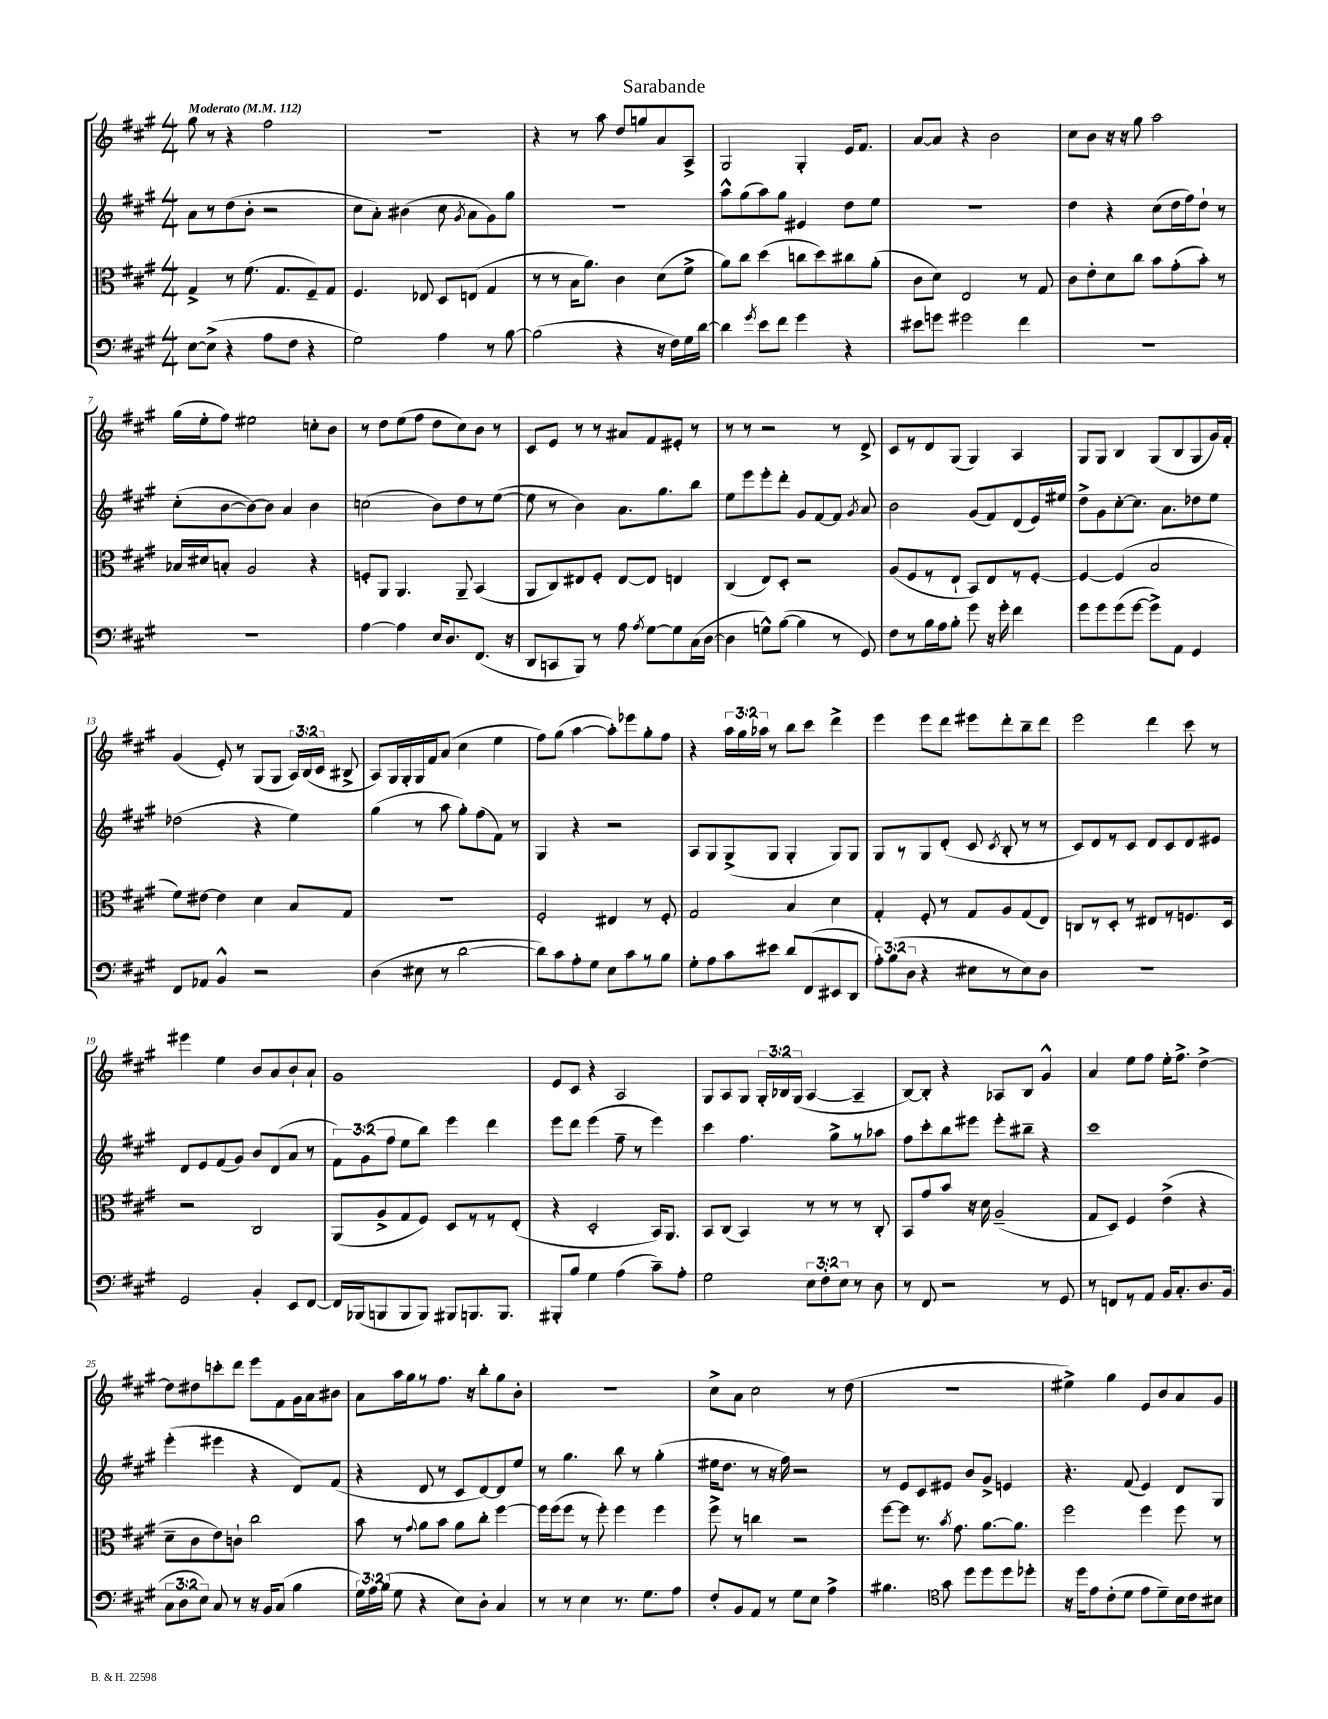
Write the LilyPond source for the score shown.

\header { title = "Sarabande" }
<<
\new StaffGroup <<
\new Staff = "s0" {
    \clef treble \key a \major \numericTimeSignature \time 4/4 \override Staff.TupletNumber.text = #tuplet-number::calc-fraction-text \tempo "Moderato" 4 = 112
    \autoBeamOff gis''8 r8 r4 fis''2 |
    R1 |
    r4 r8 a''8 d''8[ g''8 a'8 a8]-> |
    gis2 gis4-. e'16[ fis'8.] |
    a'8[~ a'8] r4 b'2 |
    cis''8[ b'8] r16 r16 gis''8 a''2 |
    gis''16[( e''16-. fis''8]) eis''2 c''8[-. b'8] |
    r8 d''8[ e''8( fis''8] d''8[ cis''8) b'8] r8 |
    cis'8[ e'8] r8 r8 ais'8[ fis'8 eis'8]-. r8 |
    r8 r8 r2 r8 d'8-> |
    cis'8[ r8 d'8 gis8]( gis4) a4 |
    gis8[ gis8] b4 gis8[( b8 gis8 gis'16) fis'16]-. |
    gis'4( e'8-.) r8 gis8[( gis8] \tuplet 3/2 { a16[) b16( cis'16] } bis8-> |
    a8[) gis16 gis16-. gis16 fis'16 a'8]( cis''4 e''4 |
    fis''8[) gis''8]( a''4~ a''8[-.) ees'''8 gis''8-. fis''8] |
    r4 \tuplet 3/2 { a''16[ gis''16 aes''16] } r8 b''8[ cis'''8] d'''4-> |
    e'''4 e'''8[ d'''8] eis'''8[ d'''8-. b''8-- d'''8] |
    e'''2 d'''4 cis'''8 r8 |
    eis'''4 e''4 b'8[ a'8 b'8-! a'8]-! |
    gis'1 |
    e'8[ cis'8] r4 a2 |
    gis8[ a8 gis8] \tuplet 3/2 { gis16[-. bes16 gis16]( } a4~ a4-- |
    b8[~) b8]-. r4 aes8[ b8] gis'4-^ |
    a'4 e''8[ fis''8] e''16[-. fis''8.]-> d''4~-> |
    d''8[ dis''8 c'''8-. d'''8] e'''8[ fis'8 gis'16 a'16 bis'8] |
    a'8[ a''16 gis''16 r8 fis''8.] r16 b''8[-. gis''8 b'8]-. |
    r1 |
    cis''8[-> a'8] cis''2 r8 d''8( |
    R1 |
    eis''4->) gis''4 e'8[ b'8 a'8 gis'8] \bar "|." |
}
\new Staff = "s1" {
    \clef treble \key a \major \numericTimeSignature \time 4/4 \override Staff.TupletNumber.text = #tuplet-number::calc-fraction-text
    \autoBeamOff a'8[ r8 d''8( b'8]-. r2 |
    cis''8[ a'8]-.) bis'4( cis''8 \acciaccatura { gis'8 } a'8[ gis'8) gis''8] |
    r1 |
    a''8[-^ gis''8( a''8) gis''8] eis'4 d''8[ e''8] |
    R1 |
    d''4 r4 cis''8[( d''16 fis''16) d''8]-! r8 |
    cis''8[-.( b'8~ b'8~) b'8] a'4 b'4 |
    c''2( b'8[) d''8 r8 e''8]~( |
    e''8 r8 b'4) a'8.[ gis''8. b''8] |
    e''8[ e'''8 e'''8-. d'''8]-. gis'8[ fis'8~ fis'8] \acciaccatura { gis'8 } a'8 |
    b'2 gis'8[( fis'8) d'8( e'16) eis''16] |
    d''8[-> gis'8 cis''8~-. cis''8.] a'8.[ des''8 e''8] |
    des''2( r4 e''4) |
    gis''4( r8 a''8 gis''8[-.) fis''8( fis'8]) r8 |
    gis4 r4 r2 |
    a8[ gis8 gis8->( gis8] gis4-. gis8[) gis8] |
    gis8[ r8 gis8 d'8]-.( cis'8 \acciaccatura { cis'8 } b8-. r8 r8 |
    cis'8[) d'8 r8 cis'8] d'8[ cis'8 d'8 eis'8] |
    d'8[ e'8 fis'8( gis'8]) b'8[ d'8( a'8] r8 |
    \tuplet 3/2 { fis'8[) gis'8( fis''8] } e''8[ b''8]) e'''4 d'''4 |
    e'''8[ d'''8] e'''4( fis''8-- r8 e'''4) |
    cis'''4 fis''4. gis''8[-> r8 aes''8] |
    fis''8[ cis'''8-. b''8 eis'''8] eis'''8[-. bis''8]-- r4 |
    cis'''1 |
    e'''4-.( eis'''4 r4 d'8[) fis'8]( |
    r4 d'8 r8 cis'8[ d'8~) d'8 e''8] |
    r8 gis''4. b''8 r8 gis''4-.( |
    eis''16[ d''8.] r8 r16 fis''16) r2 |
    r8 e'8[ cis'8 eis'8] b'8[ gis'8]-> e'4 |
    r4. fis'8( e'4) d'8[ gis8] \bar "|." |
}
\new Staff = "s2" {
    \clef alto \key a \major \numericTimeSignature \time 4/4
    \autoBeamOff gis4-> r8 fis'8.( gis8.[ fis8--) gis8] |
    fis4. ees8 d8[ e8]( gis4 |
    r8 r8 b16[ a'8.]) cis'4 d'8[( fis'8]-> |
    a'8[) cis''8] d''4( c''8[ d''8) cis''8 a'8]-.( |
    cis'8[ d'8]) e2 r8 gis8 |
    cis'8[ e'8-. d'8 cis''8] b'8[ gis'8-.( b'8]-.) r8 |
    bes16[ dis'16 b8]-. a2 r4 |
    f8[-. a,8] a,4. a,8-- b,4( |
    a,8[ cis8) eis8 fis8]-. eis8[~ eis8] e4 |
    cis4( e8[) d8]-. r2 |
    a8[( fis8 r8 e8]-! b,8[) e8 r8 fis8]~-. |
    fis4~ fis4( b2 |
    fis'8[) eis'8]~ eis'4 d'4 b8[ gis8] |
    R1 |
    fis2-. eis4 r8 fis8-. |
    gis2 b4 d'4 |
    gis4-. fis8-. r8 gis8[ a8 gis8( e8]) |
    c8[ r8 d8]-. r8 eis8[ r8 f8. d16] |
    r2 cis2 |
    a,8[( a8-> gis8 fis8]) d8[ r8 r8 e8]-.( |
    r4 d2-. b,16[) a,8.] |
    b,8[ cis8]( b,4) r8 r8 r8 cis8-. |
    b,8[ gis'8 b'8] r16 d'16 a2--( |
    gis8[ d8]) fis4 e'4->( r4 |
    d'8[-- cis'8 e'8) c'8]-! cis''2 |
    b'8 r8 \appoggiatura { gis'8 } a'8[ b'8] a'8[ cis''8]-. fis''4~ |
    fis''16[ fis''16( fis''8] r8 fis''8-.) fis''4 fis''4 |
    fis''8-> r8 c''4 r2 |
    fis''8[~ fis''8] r8. \acciaccatura { b'8 } gis'8. a'8.[~ a'8.] |
    fis''2 fis''4 fis''8 r8 \bar "|." |
}
\new Staff = "s3" {
    \clef bass \key a \major \numericTimeSignature \time 4/4 \override Staff.TupletNumber.text = #tuplet-number::calc-fraction-text
    \autoBeamOff e8[~ e8]->( r4 a8[ fis8] r4 |
    gis2) a4 r8 b8~ |
    b2( r4 r16 fis16[) gis16 d'16]~ |
    d'4 \acciaccatura { gis'8 } e'8[ fis'8] gis'4 r4 |
    eis'8[ g'8] gis'2 fis'4 |
    R1 |
    R1 |
    a4~ a4 e16[ d8. fis,8.]( r16 |
    d,8[ c,8 b,,8]) r8 a8 \acciaccatura { a8 } gis8[~ gis8 cis16( d16]~ |
    d4 g8[-^) b8]~( b4 r8 gis,8) |
    fis8[ r8 b16 a16 b8]-. gis'8 r16 gis'16-. fis'4 |
    gis'8[ gis'8 gis'8( gis'8]~ gis'8[->) a,8] gis,4 |
    fis,8[ aes,8] b,4-^ r2 |
    d4( eis8 r8 d'2~ |
    d'8[) cis'8 a8-. gis8] e8[ cis'8 r8 b8] |
    gis8[-. a8 cis'8 eis'8] d'8[ fis,8( eis,8 d,8] |
    \tuplet 3/2 { a8[-.) b8( d8] } r4 eis8[ r8 eis8) d8] |
    r1 |
    gis,2 b,4-. e,8[ fis,8]~ |
    fis,16[ bes,,16( b,,8 b,,8 b,,8]) bis,,8[ b,,8. b,,8.] |
    bis,,8[-. b8] gis4 a4( cis'8[--) a8]-. |
    gis2 \tuplet 3/2 { e8[ fis8-. e8] } r8 d8 |
    r8 fis,8 r2 r8 gis,8 |
    r8 f,8[ r8 a,8] b,16[ cis8.-. d8. b,16]( |
    \tuplet 3/2 { cis8[ d8 e8]) } cis8 r8 r16 b,16[ cis8]( b4 |
    \tuplet 3/2 { gis16[) a16 b16]( } gis8 r4 e8[) d8]-. cis4 |
    r8 r8 e4 r8. gis8.[ a8] |
    fis8[-. b,8 a,8] r8 gis8[ e8] a4-> |
    bis4. \clef tenor gis'8 d''8[ d''8 d''8 des''8]-. |
    r16 d''16[ e'8 cis'8-.( d'8] e'8[ d'8--) b16 cis'16 bis8] \bar "|." |
}
>>
>>
